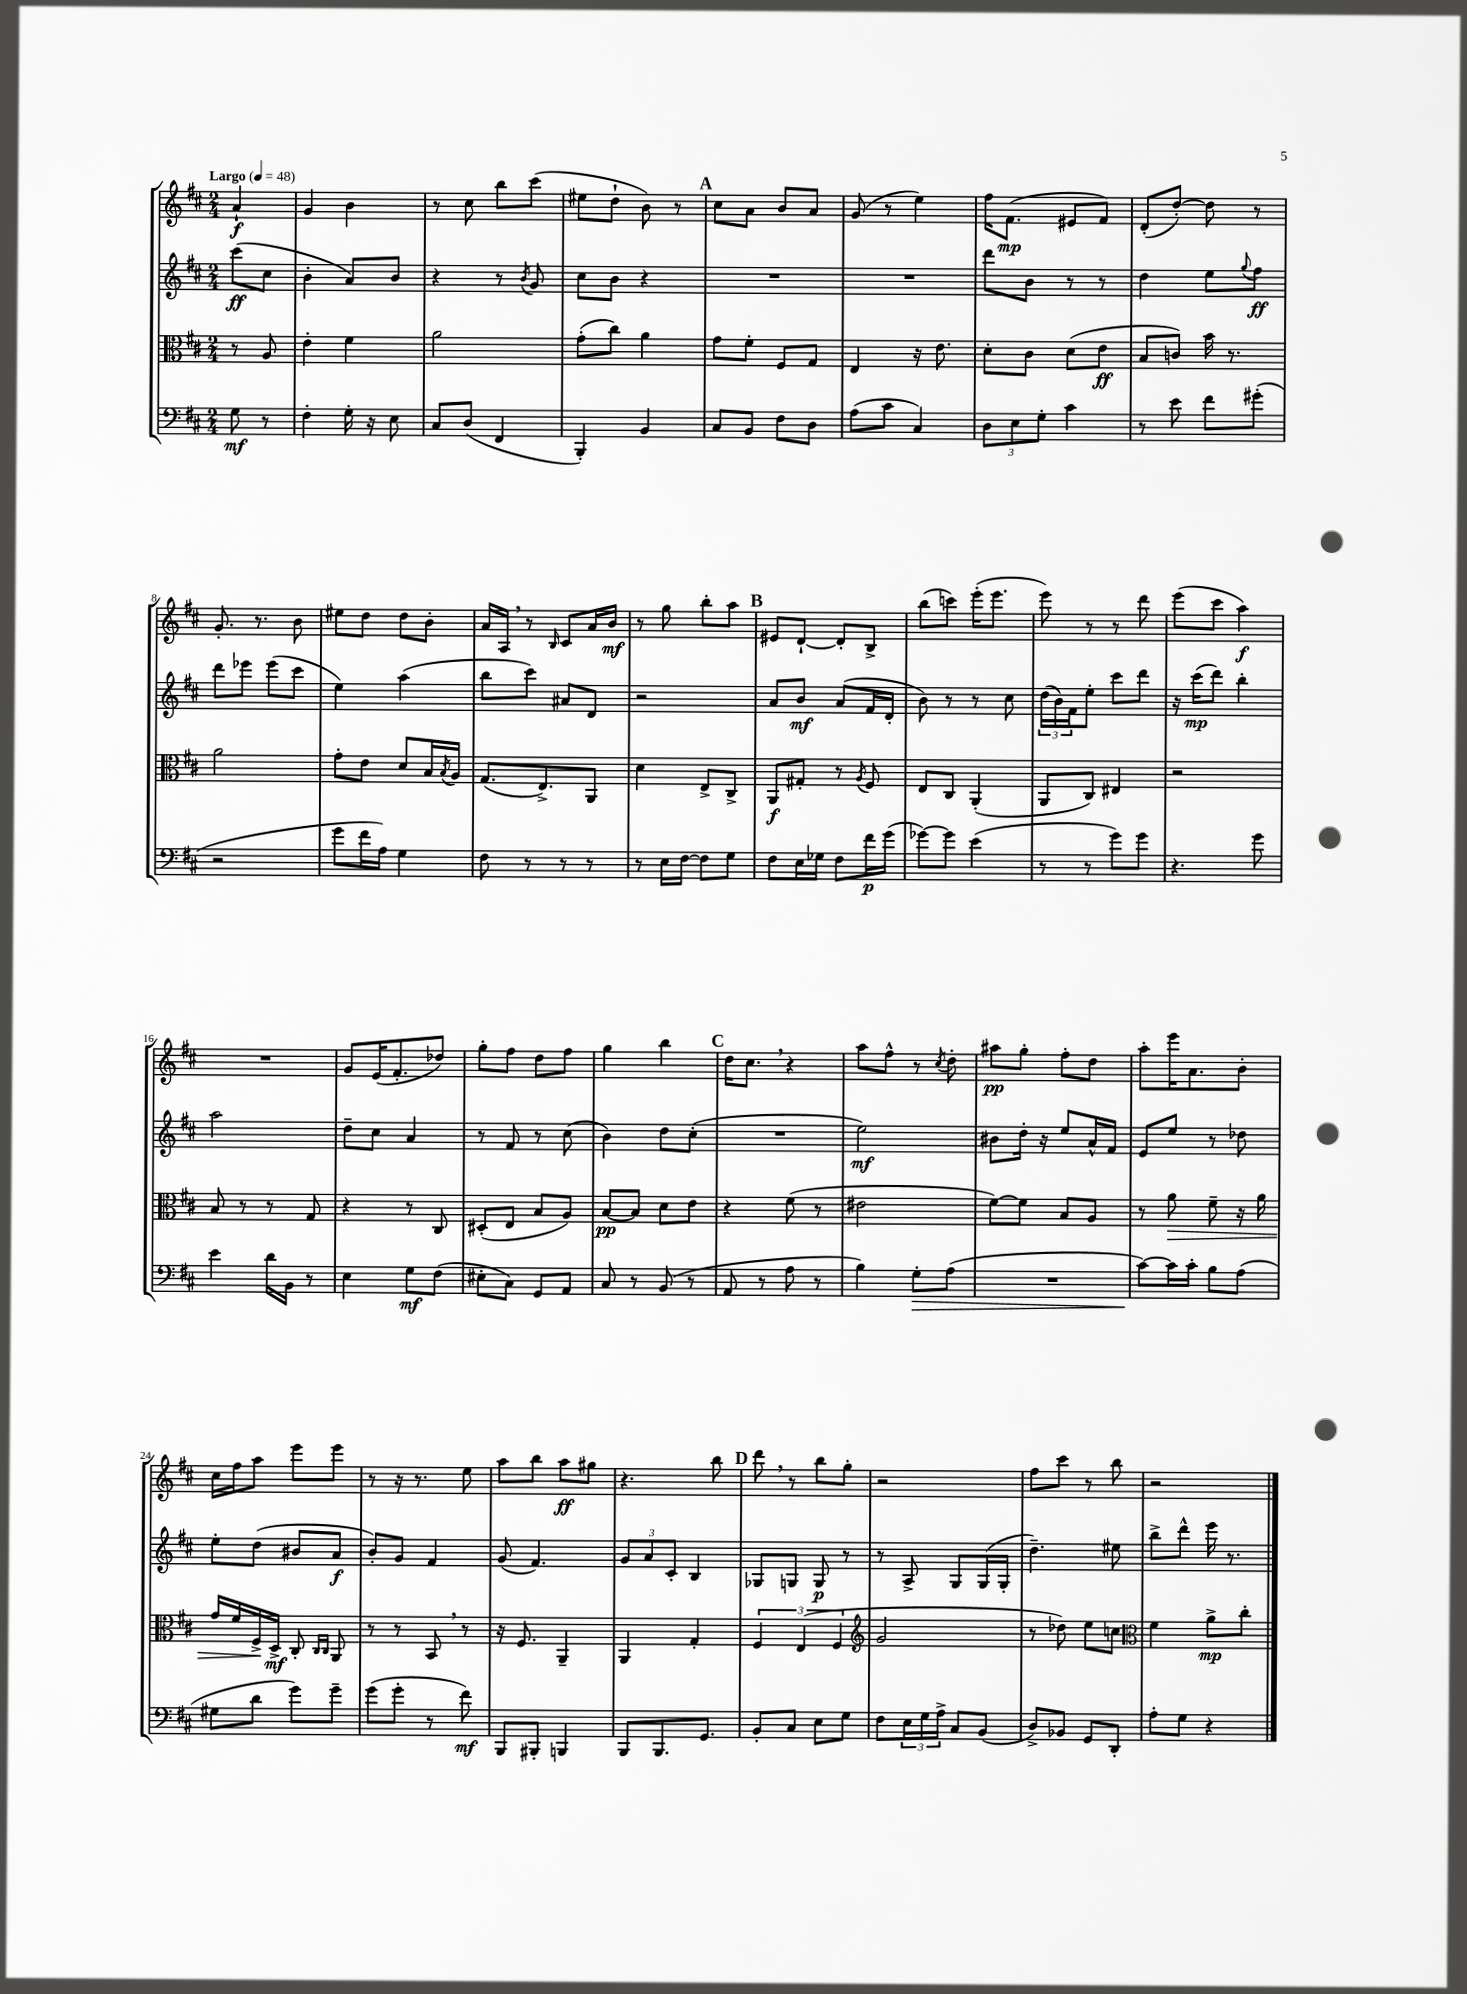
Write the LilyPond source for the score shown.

<<
\new StaffGroup <<
\new Staff = "s0" {
    \clef treble \key d \major \numericTimeSignature \time 2/4 \partial 4 \tempo "Largo" 4 = 48
    a'4-!\f |
    g'4 b'4 |
    r8 cis''8 b''8 cis'''8( |
    eis''8 d''8-! b'8) r8 |
    \mark \markup { \bold "A" } cis''8 a'8 b'8 a'8 |
    g'8( r8 e''4) |
    fis''16 fis'8.\mp( eis'8 fis'8) |
    d'8-.( d''8~-.) d''8 r8 |
    g'8.-. r8. b'8 |
    eis''8 d''8 d''8 b'8-. |
    a'16 a16 \breathe r8 \grace { b16 } cis'8 a'16 b'16\mf |
    r8 g''8 b''8-. a''8 |
    \mark \markup { \bold "B" } eis'8 d'8~-! d'8-. b8-> |
    b''8( c'''8) e'''16-.( e'''8. |
    e'''8) r8 r8 d'''8 |
    e'''8( cis'''8 a''4\f) |
    R2 |
    g'8 e'16( fis'8.-. des''8) |
    g''8-. fis''8 d''8 fis''8 |
    g''4 b''4 |
    \mark \markup { \bold "C" } d''16 cis''8. \breathe r4 |
    a''8 fis''8-^ r8 \acciaccatura { cis''8 } d''8-. |
    ais''8\pp g''8-. fis''8-. d''8 |
    a''8-. e'''16 a'8. b'8-. |
    cis''16 fis''16 a''8 e'''8 e'''8 |
    r8 r16 r8. e''8 |
    a''8 b''8 a''8\ff gis''8 |
    r4. b''8 |
    \mark \markup { \bold "D" } d'''8 \breathe r8 b''8 g''8-. |
    r2 |
    fis''8 cis'''8 r8 b''8 |
    r2 \bar "|." |
}
\new Staff = "s1" {
    \clef treble \key d \major \numericTimeSignature \time 2/4 \partial 4
    cis'''8\ff( cis''8 |
    b'4-. a'8) b'8 |
    r4 r8 \acciaccatura { b'8 } g'8 |
    cis''8 b'8 r4 |
    \mark \markup { \bold "A" } R2 |
    R2 |
    d'''8 b'8 r8 r8 |
    d''4 e''8 \appoggiatura { g''8 } fis''8\ff |
    d'''8 ees'''8 ees'''8( cis'''8 |
    e''4) a''4( |
    b''8 cis'''8) ais'8 d'8 |
    r2 |
    \mark \markup { \bold "B" } a'8 b'8\mf a'8( fis'16 d'16-. |
    b'8) r8 r8 cis''8 |
    \tuplet 3/2 { d''16( b'16) fis'16 } e''8-. cis'''8 d'''8 |
    r16 cis'''16\mp( d'''8) b''4-. |
    a''2 |
    d''8-- cis''8 a'4 |
    r8 fis'8 r8 cis''8( |
    b'4) d''8 cis''8-.( |
    \mark \markup { \bold "C" } R2 |
    e''2\mf) |
    bis'8 d''16-. r16 e''8 a'16-^ fis'16 |
    e'8 e''8 r8 des''8 |
    e''8-. d''8( bis'8 a'8\f |
    b'8-.) g'8 fis'4 |
    g'8( fis'4.) |
    \tuplet 3/2 { g'8 a'8 cis'8-. } b4 |
    \mark \markup { \bold "D" } ges8 g8 g8\p r8 |
    r8 a8-> g8 g16( g16-. |
    d''4.--) eis''8 |
    b''8-> d'''8-^ e'''16 r8. \bar "|." |
}
\new Staff = "s2" {
    \clef alto \key d \major \numericTimeSignature \time 2/4 \partial 4
    r8 a8 |
    e'4-. fis'4 |
    a'2 |
    g'8-.( cis''8) a'4 |
    \mark \markup { \bold "A" } g'8 fis'8-. fis8 g8 |
    e4 r16 e'8. |
    d'8-. cis'8 d'8( e'8\ff |
    b8 c'8) b'16 r8. |
    a'2 |
    g'8-. e'8 d'8 b16 \acciaccatura { b8 } a16 |
    g8.( e8.->) a,8 |
    d'4 e8-> cis8-> |
    \mark \markup { \bold "B" } a,8\f gis8-. r8 \acciaccatura { a8 } fis8 |
    e8 cis8 a,4-.( |
    a,8 cis8) eis4 |
    r2 |
    b8 r8 r8 g8 |
    r4 r8 cis8 |
    dis8-.( e8 b8 a8) |
    b8~\pp b8 d'8 e'8 |
    \mark \markup { \bold "C" } r4 fis'8( r8 |
    eis'2 |
    fis'8~) fis'8 b8 a8 |
    r8 a'8\> fis'8-- r16 a'16 |
    g'16 fis'16 fis16->\! d16->\mf cis8-. \grace { cis16 cis16 } a,8 |
    r8 r8 b,8 \breathe r8 |
    r16 fis8. a,4-- |
    a,4 g4-. |
    \mark \markup { \bold "D" } \tuplet 3/2 { fis4 e4( fis4 } |
    \clef treble g'2 |
    r8 des''8) e''8 c''8 |
    \clef alto fis'4 a'8->\mp cis''8-. \bar "|." |
}
\new Staff = "s3" {
    \clef bass \key d \major \numericTimeSignature \time 2/4 \partial 4
    g8\mf r8 |
    fis4-. g16-. r16 e8 |
    cis8 d8( fis,4 |
    b,,4-.) b,4 |
    \mark \markup { \bold "A" } cis8 b,8 fis8 d8 |
    a8( cis'8 cis4) |
    \tuplet 3/2 { d8 e8 g8-. } cis'4 |
    r8 e'8 fis'8 gis'8-.( |
    r2 |
    g'8 fis'16 a16) g4 |
    fis8 r8 r8 r8 |
    r8 e16 fis16~ fis8 g8 |
    \mark \markup { \bold "B" } fis8 e16 ges16 fis8 fis'16\p g'16( |
    ges'8~) ges'8 e'4( |
    r8 r8 g'8) g'8 |
    r4. g'8 |
    e'4 d'16 b,16 r8 |
    e4 g8\mf fis8( |
    eis8-. cis8) g,8 a,8 |
    cis8 r8 b,8( r8 |
    \mark \markup { \bold "C" } a,8 r8 a8 r8 |
    b4) g8-.\> a8( |
    R2 |
    cis'8~\!) cis'16 cis'16-. b8 a8( |
    gis8 d'8 g'8) g'8-- |
    g'8( g'8-. r8 fis'8\mf) |
    b,,8 bis,,8-. b,,4 |
    b,,8 b,,8. g,8. |
    \mark \markup { \bold "D" } b,8-. cis8 e8 g8 |
    fis8 \tuplet 3/2 { e16 g16 a16-> } cis8 b,8( |
    d8->) bes,8 g,8 d,8-. |
    a8-. g8 r4 \bar "|." |
}
>>
>>
